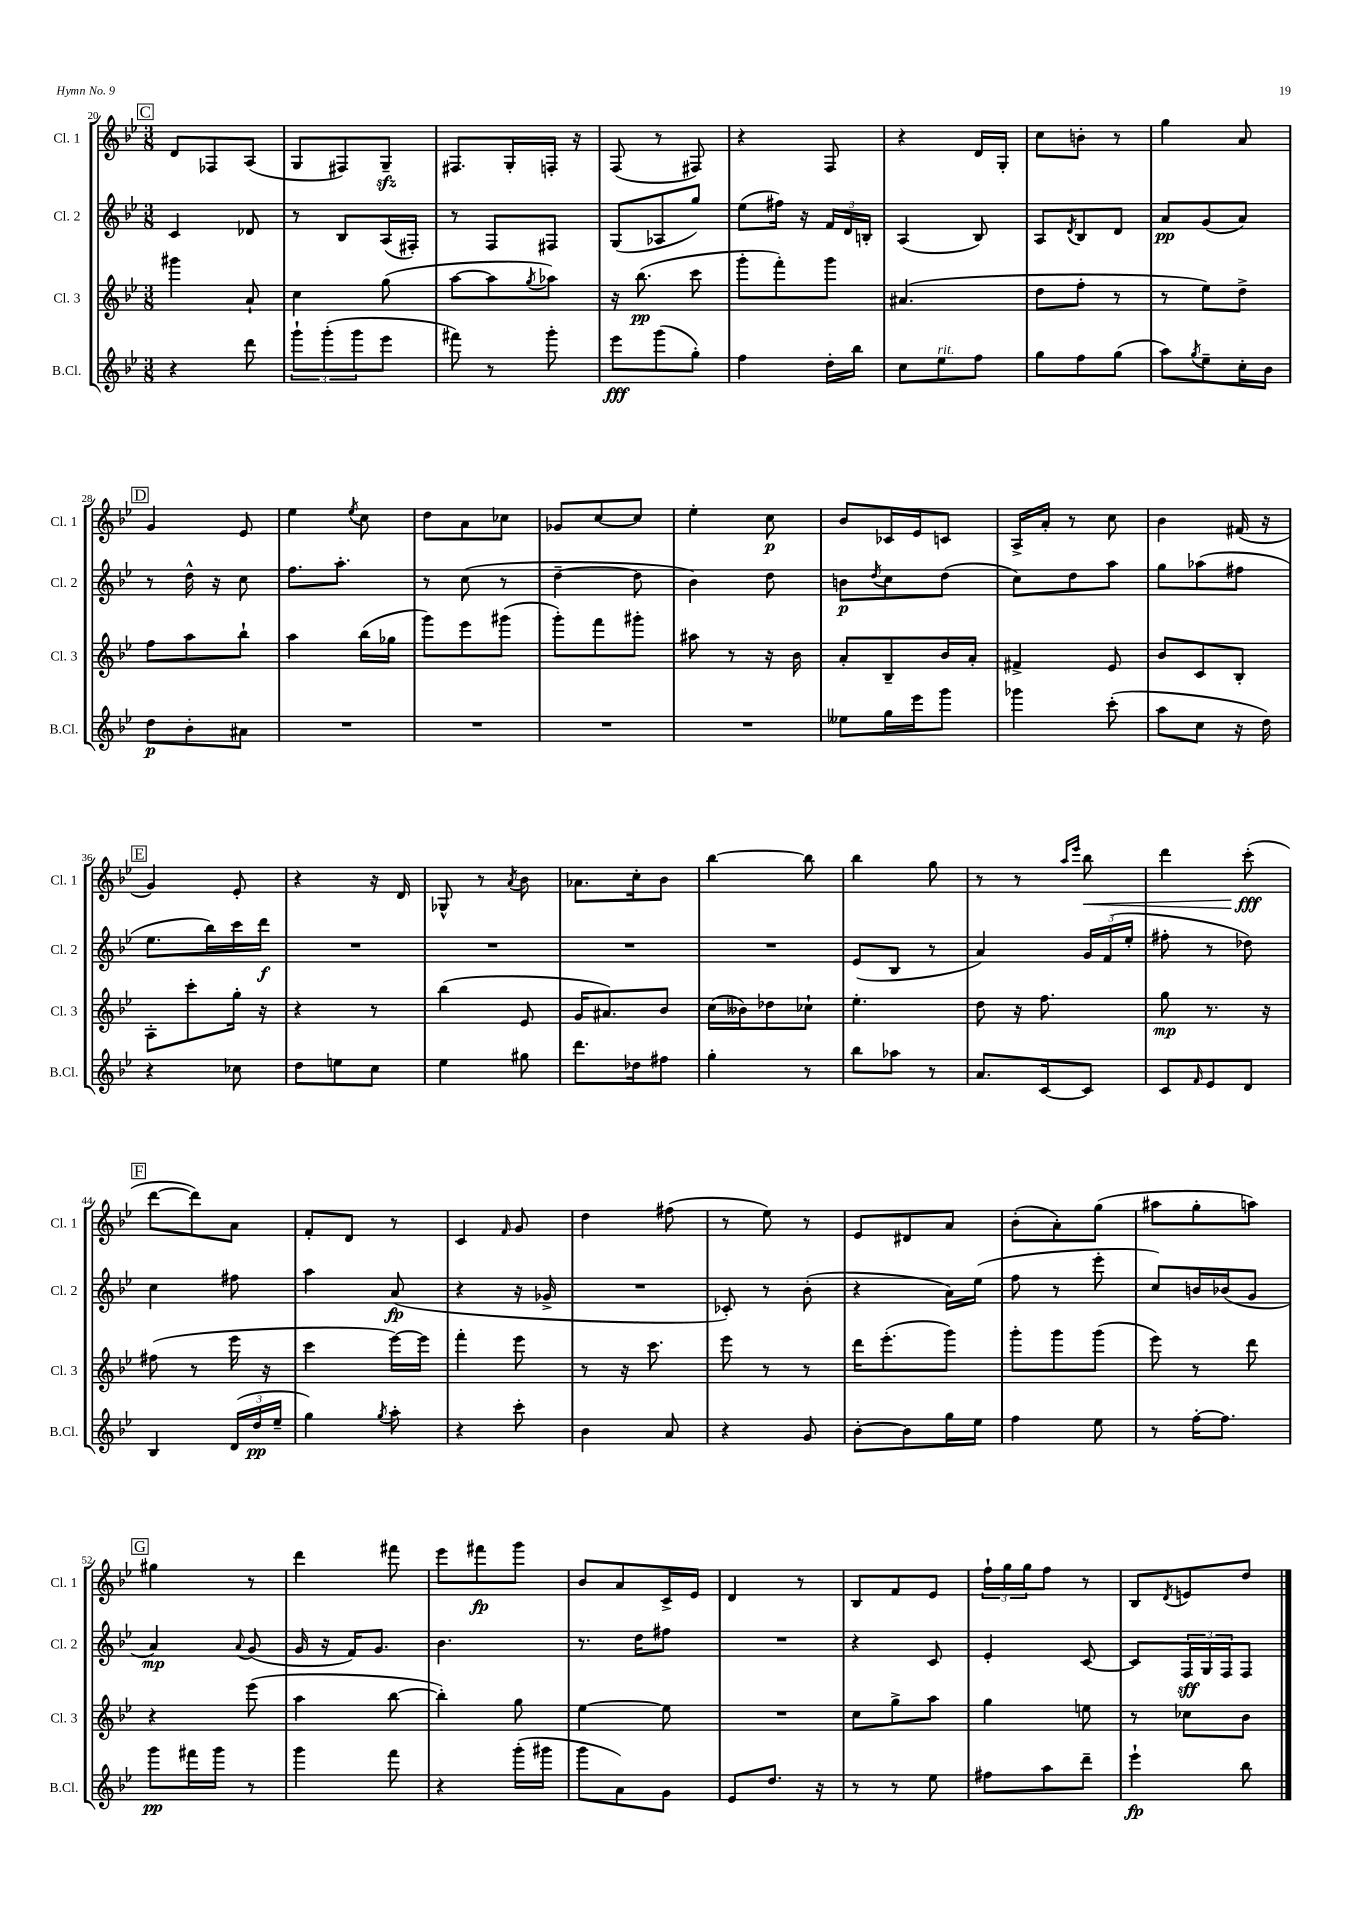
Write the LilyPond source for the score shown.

<<
\new StaffGroup <<
\new Staff = "s0" \with { instrumentName = "Cl. 1" shortInstrumentName = "Cl. 1" } {
    \clef treble \key bes \major \numericTimeSignature \time 3/8
    \mark \markup { \box "C" } d'8 fes8 a8( |
    g8 fis8) g8--\sfz |
    fis8. g16-. f16-. r16 |
    f8( r8 fis8) |
    r4 f8 |
    r4 d'16 g16-. |
    c''8 b'8-. r8 |
    g''4 a'8 |
    \mark \markup { \box "D" } g'4 ees'8 |
    ees''4 \acciaccatura { ees''8 } c''8 |
    d''8 a'8 ces''8 |
    ges'8 c''8~ c''8 |
    ees''4-. c''8\p |
    bes'8 ces'16 ees'16 c'8 |
    a16-> a'16-. r8 c''8 |
    bes'4 fis'16( r16 |
    \mark \markup { \box "E" } g'4) ees'8-. |
    r4 r16 d'16 |
    ges8-^ r8 \acciaccatura { a'8 } bes'8 |
    aes'8. c''16-. bes'8 |
    bes''4~ bes''8 |
    bes''4 g''8 |
    r8 r8 \grace { a''16 ees'''16 } bes''8\< |
    d'''4 c'''8-.\fff\!( |
    \mark \markup { \box "F" } d'''8~ d'''8) a'8 |
    f'8-. d'8 r8 |
    c'4 \grace { f'16 } g'8 |
    d''4 fis''8( |
    r8 ees''8) r8 |
    ees'8 dis'8 a'8 |
    bes'8-.( a'8-.) g''8( |
    ais''8 g''8-. a''8) |
    \mark \markup { \box "G" } gis''4 r8 |
    d'''4 fis'''8 |
    ees'''8 fis'''8\fp g'''8 |
    bes'8 a'8 c'16-> ees'16 |
    d'4 r8 |
    bes8 f'8 ees'8 |
    \tuplet 3/2 { f''16-! g''16 g''16 } f''8 r8 |
    bes8 \acciaccatura { d'8 } e'8 d''8 \bar "|." |
}
\new Staff = "s1" \with { instrumentName = "Cl. 2" shortInstrumentName = "Cl. 2" } {
    \clef treble \key bes \major \numericTimeSignature \time 3/8
    \mark \markup { \box "C" } c'4 des'8 |
    r8 bes8 a16( fis16-.) |
    r8 f8 fis8 |
    g8( aes8 g''8) |
    ees''8( fis''16) r16 \tuplet 3/2 { f'16 d'16 b16-. } |
    a4( bes8) |
    a8 \acciaccatura { d'8 } bes8 d'8 |
    a'8\pp g'8( a'8) |
    \mark \markup { \box "D" } r8 d''16-^ r16 c''8 |
    f''8. a''8.-. |
    r8 c''8( r8 |
    d''4~-- d''8 |
    bes'4) d''8 |
    b'8\p \acciaccatura { d''8 } c''8 d''8( |
    c''8) d''8 a''8 |
    g''8 aes''8( fis''8 |
    \mark \markup { \box "E" } ees''8. bes''16) c'''16 d'''16\f |
    R4. |
    R4. |
    R4. |
    R4. |
    ees'8( bes8 r8 |
    a'4) \tuplet 3/2 { g'16 f'16( ees''16-. } |
    fis''8-. r8 des''8) |
    \mark \markup { \box "F" } c''4 fis''8 |
    a''4 a'8\fp( |
    r4 r16 ges'16-> |
    R4. |
    ces'8-.) r8 bes'8-.( |
    r4 a'16) ees''16( |
    f''8 r8 ees'''8-. |
    c''8) b'16 bes'16( g'8 |
    \mark \markup { \box "G" } a'4\mp) \appoggiatura { a'8 } g'8( |
    g'16 r16 f'16) g'8. |
    bes'4. |
    r8. d''16 fis''8 |
    R4. |
    r4 c'8 |
    ees'4-. c'8~ |
    c'8 \tuplet 3/2 { f16\sff g16 f16 } f8 \bar "|." |
}
\new Staff = "s2" \with { instrumentName = "Cl. 3" shortInstrumentName = "Cl. 3" } {
    \clef treble \key bes \major \numericTimeSignature \time 3/8
    \mark \markup { \box "C" } gis'''4 a'8-! |
    c''4 g''8( |
    a''8~ a''8 \acciaccatura { g''8 } aes''8) |
    r16 bes''8.\pp( c'''8 |
    g'''8-. f'''8-.) g'''8 |
    ais'4.( |
    d''8 f''8-. r8 |
    r8 ees''8) d''8-> |
    \mark \markup { \box "D" } f''8 a''8 bes''8-! |
    a''4 bes''16( ges''16 |
    g'''8) ees'''8 gis'''8( |
    g'''8-.) f'''8 gis'''8-. |
    ais''8 r8 r16 bes'16 |
    a'8-. bes8-- bes'16 a'16-. |
    fis'4-> ees'8 |
    bes'8 c'8 bes8-. |
    \mark \markup { \box "E" } a8-. c'''8-. g''16-. r16 |
    r4 r8 |
    bes''4( ees'8 |
    g'16 ais'8.) bes'8 |
    c''16( beses'16) des''8 ces''8-! |
    ees''4.-. |
    d''8 r16 f''8. |
    g''8\mp r8. r16 |
    \mark \markup { \box "F" } fis''8( r8 ees'''16 r16 |
    c'''4 ees'''16~) ees'''16 |
    f'''4-. ees'''8 |
    r8 r16 c'''8. |
    ees'''8 r8 r8 |
    d'''16 ees'''8.-.( g'''8) |
    g'''8-. g'''8 g'''8( |
    ees'''8) r8 d'''8 |
    \mark \markup { \box "G" } r4 ees'''8( |
    a''4 bes''8~ |
    bes''4-.) g''8 |
    ees''4~ ees''8 |
    R4. |
    c''8 g''8-> a''8 |
    g''4 e''8 |
    r8 ces''8 bes'8 \bar "|." |
}
\new Staff = "s3" \with { instrumentName = "B.Cl." shortInstrumentName = "B.Cl." } {
    \clef treble \key bes \major \numericTimeSignature \time 3/8
    \mark \markup { \box "C" } r4 d'''8 |
    \tuplet 3/2 { g'''8-! g'''8-.( g'''8 } ees'''8 |
    fis'''8) r8 g'''8-. |
    ees'''8\fff g'''8( g''8-.) |
    f''4 d''16-. bes''16 |
    c''8 ees''8^\markup { \italic "rit." } f''8 |
    g''8 f''8 g''8( |
    a''8) \acciaccatura { g''8 } ees''8-- c''16-. bes'16 |
    \mark \markup { \box "D" } d''8\p bes'8-. ais'8 |
    R4. |
    R4. |
    R4. |
    R4. |
    eeses''8 g''16 ees'''16 g'''8 |
    ges'''4 c'''8-.( |
    a''8 c''8 r16 d''16) |
    \mark \markup { \box "E" } r4 ces''8 |
    d''8 e''8 c''8 |
    ees''4 gis''8 |
    d'''8. des''16 fis''8 |
    g''4-. r8 |
    bes''8 aes''8 r8 |
    a'8. c'16~ c'8 |
    c'8 \grace { f'16 } ees'8 d'8 |
    \mark \markup { \box "F" } bes4 \tuplet 3/2 { d'16( d''16\pp ees''16-- } |
    g''4) \acciaccatura { g''8 } a''8-. |
    r4 c'''8-. |
    bes'4 a'8 |
    r4 g'8 |
    bes'8~-. bes'8 g''16 ees''16 |
    f''4 ees''8 |
    r8 f''16~-. f''8. |
    \mark \markup { \box "G" } g'''8\pp fis'''16 g'''16 r8 |
    g'''4 f'''8 |
    r4 g'''16-.( gis'''16 |
    g'''8 a'8) g'8 |
    ees'8 d''8. r16 |
    r8 r8 ees''8 |
    fis''8 a''8 d'''8-- |
    ees'''4-!\fp bes''8 \bar "|." |
}
>>
>>
\layout { \context { \Score currentBarNumber = #20 } }
